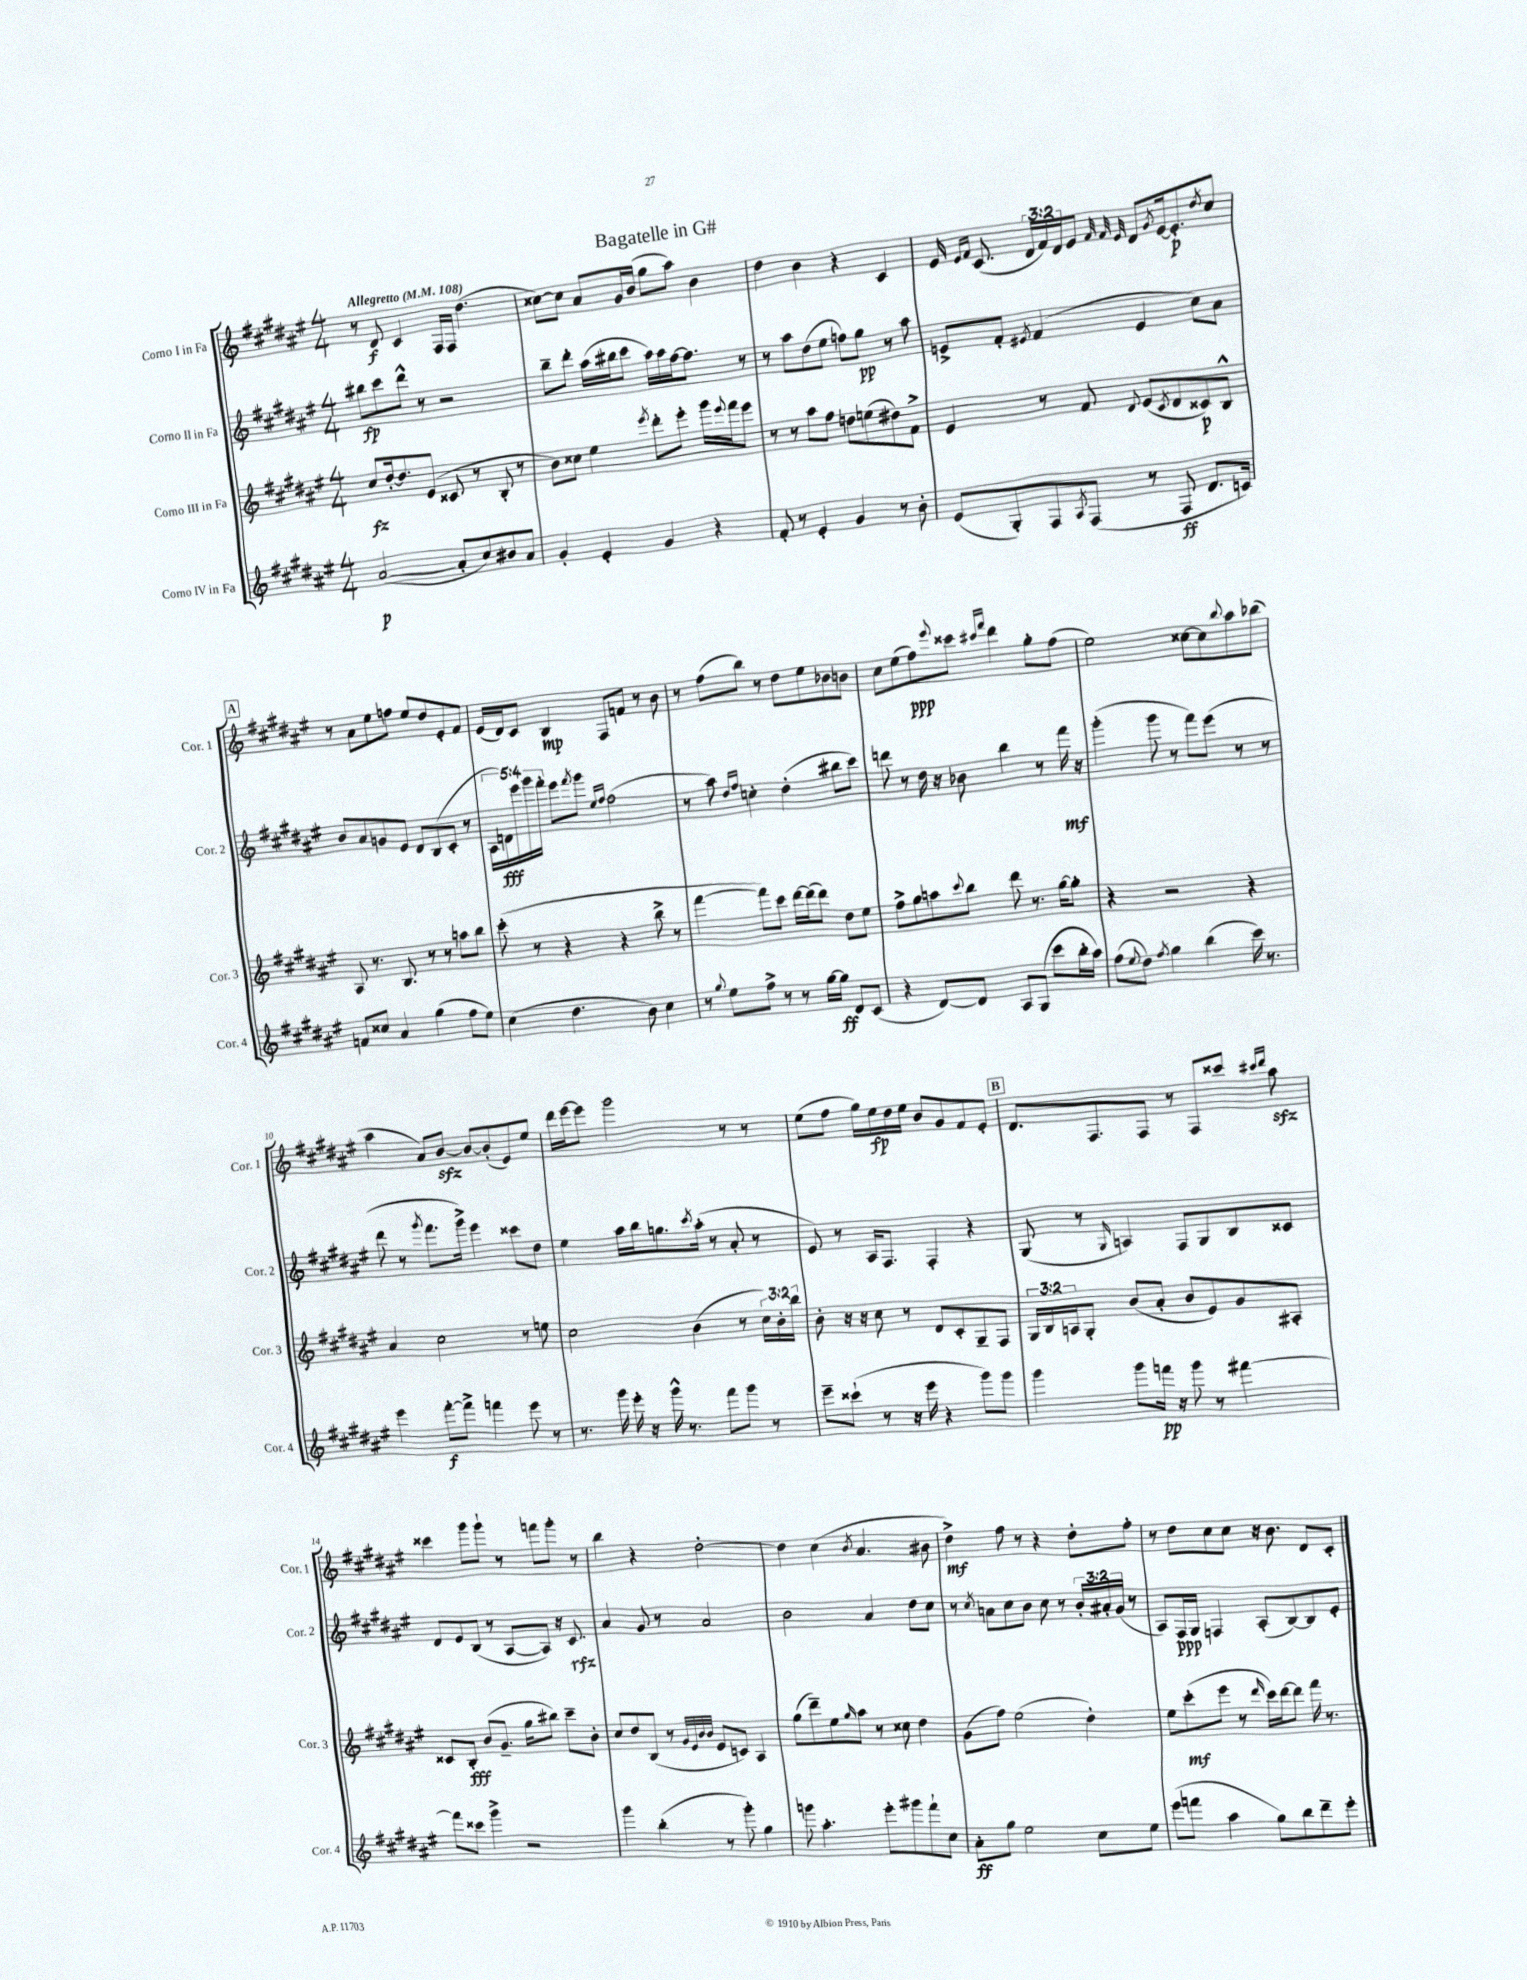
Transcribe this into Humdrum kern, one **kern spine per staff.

**kern	**dynam	**kern	**dynam	**kern	**dynam	**kern	**dynam
*part4	*part4	*part3	*part3	*part2	*part2	*part1	*part1
*staff4	*staff4	*staff3	*staff3	*staff2	*staff2	*staff1	*staff1
*I"Corno IV in Fa	*	*I"Corno III in Fa	*	*I"Corno II in Fa	*	*I"Corno I in Fa	*
*I'Cor. 4	*	*I'Cor. 3	*	*I'Cor. 2	*	*I'Cor. 1	*
*clefG2	*	*clefG2	*	*clefG2	*	*clefG2	*
*k[f#c#g#d#a#e#]	*	*k[f#c#g#d#a#e#]	*	*k[f#c#g#d#a#e#]	*	*k[f#c#g#d#a#e#]	*
*M4/4	*	*M4/4	*	*M4/4	*	*M4/4	*
*MM108	*	*MM108	*	*MM108	*	*MM108	*
=1	=1	=1	=1	=1	=1	=1	=1
!	!	!	!	!	!	!LO:TX:a:B:t=Allegretto	!
([2a#/	p	8cc#/L	fz	8bb#X\L	fp	8r	.
.	.	[16dd#'/k	.	8ccc#\	.	8d#/	f
.	.	8.dd#/]	.	.	.	.	.
.	.	.	.	8ddd#^^\J	.	4c#/	.
.	.	(8e#/J	.	8r	.	.	.
8a#'/L]	.	8c##X/	.	2r	.	16F#/LL	.
.	.	.	.	.	.	16F#/JJ	.
8cc#/)	.	8r	.	.	.	(4.dd#\	.
8b#X/	.	8B'/	.	.	.	.	.
8a#/J	.	8r	.	.	.	.	.
=2	=2	=2	=2	=2	=2	=2	=2
4g#'/	.	8b\L)	.	8bb~\L	.	[8cc##X\L)	.
.	.	8cc##X\J	.	8ddd#'\J	.	8cc##\J]	.
4e#'/	.	4ee#\	.	(16aa#\LL	.	8a#/L	.
.	.	.	.	16bb#X\J	.	.	.
.	.	.	.	8ccc#\J	.	16g#/L	.
.	.	.	.	.	.	(16b/JJ	.
.	.	8qeee#/	.	.	.	.	.
4g#/	.	8ddd#'\L	.	16aa#\LL)	.	8gg#\L	.
.	.	.	.	16aa#\	.	.	.
.	.	8eee#'\J	.	[16ff#\J	.	8aa#\J)	.
.	.	.	.	8.ff#\J]	.	.	.
4r	.	16ggg#\LL	.	.	.	4b\	.
.	.	8qqeee#/	.	.	.	.	.
.	.	16fff#\J	.	.	.	.	.
.	.	8eee#\J	.	8r	.	.	.
=3	=3	=3	=3	=3	=3	=3	=3
8f#'/	.	8r	.	8r	.	4dd#\	.
8r	.	8r	.	8aa#\L	.	.	.
4e#'/	.	8aa#\L	.	(8dd#\	.	4b\	.
.	.	8ff#\J	.	8ee#\J	.	.	.
4g#/	.	8ddn\L	.	8ffn\L)	.	4r	.
.	.	(8een\	.	8gg#\J	pp	.	.
8r	.	8dd#X\)	.	8r	.	4c#/	.
8b'\	.	8f#^\J	.	8aa#\	.	.	.
=4	=4	=4	=4	=4	=4	=4	=4
(8e#/L	.	4e#/	.	8en^/L	.	16e#/	.
.	.	.	.	.	.	16qqe#/LL	.
.	.	.	.	.	.	16qqf#/JJ	.
.	.	.	.	.	.	(8.c#/	.
8G#'/)	.	.	.	8f#'/J	.	.	.
.	.	.	.	8qe#X/	.	.	.
8F#/	.	8r	.	(4f#/	.	24d#/LL	.
.	.	.	.	.	.	24f#/)	.
.	.	.	.	.	.	24d#/J	.
8qA#/	.	.	.	.	.	.	.
(8F#/J	.	8f#/	.	.	.	8e#/J	.
.	.	.	.	.	.	32qqf#/	.
.	.	.	.	.	.	32qqf#/	.
.	.	8qqd#/	.	.	.	32qqe#/	.
8r	.	(8e#/L	.	4e#/	.	8d#/L	.
.	.	8qc#/	.	.	.	8qg#/	.
8F#/	ff	8d#/	.	.	.	[16e#/k	.
.	.	.	.	.	.	8.e#'/]	p
8.d#/L	.	8c##X/)	p	8cc#\L)	.	.	.
.	.	.	.	.	.	8qdd#/	.
.	.	8B^^/J	.	8a#\J	.	8cc#/J	.
16cn/Jk)	.	.	.	.	.	.	.
!!LO:LB:g=z
!!LO:REH:place=s1:t=A
=5	=5	=5	=5	=5	=5	=5	=5
8fn/L	.	8A#/	.	8b/L	.	8r	.
8cc##X/J	.	8.r	.	8a#/	.	8a#\L	.
4a#/	.	.	.	8gn/	.	8ee#\	.
.	.	8.B/	.	.	.	.	.
.	.	.	.	8e#/J	.	8ffn\J	.
(4gg#\	.	8r	.	8d#/L	.	8ee#/L	.
.	.	8r	.	(8B/	.	8dd#/	.
8ff#\L	.	8aan\L	.	8c#'/J	.	8e#'/	.
8ee#\J)	.	8bb\J	.	8r	.	8f#/J	.
=6	=6	=6	=6	=6	=6	=6	=6
(4cc#\	.	(8ccc#'\	.	20A#\LL	.	(16e#/LL	.
.	.	.	.	20dn\)	fff	.	.
.	.	.	.	.	.	16d#/J)	.
.	.	.	.	20eee#\	.	.	.
.	.	8r	.	.	.	8c#/J	.
.	.	.	.	20ggg#\	.	.	.
.	.	.	.	20fff#'\JJ	.	.	.
4.dd#\	.	4r	.	8eee#\L	.	4B/	mp
.	.	.	.	8qfff#/	.	.	.
.	.	.	.	8ggg#\J	.	.	.
.	.	.	.	16qqee#/LL	.	.	.
.	.	.	.	16qqff#/JJ	.	.	.
.	.	4r	.	(2ff#\	.	8F#/L	.
8b\)	.	.	.	.	.	8fn/J	.
4cc#\	.	8bb^\	.	.	.	8r	.
.	.	8r	.	.	.	8b\	.
=7	=7	=7	=7	=7	=7	=7	=7
8r	.	[4fff#\	.	8r	.	8r	.
8qqgg#/	.	.	.	.	.	.	.
8ee#\L	.	.	.	8aa#\)	.	(8ff#\L	.
.	.	.	.	16qqdd#/LL	.	.	.
.	.	.	.	16qqff#/JJ	.	.	.
8ff#^\J	.	8fff#\L])	.	4ccn'\	.	8bb\J)	.
8r	.	8ccc#\J	.	.	.	8r	.
8r	.	[16ddd#\LL	.	(4dd#'\	.	8dd#\L	.
.	.	(16ddd#\J]	.	.	.	.	.
[16gg#\LL	.	8ddd#\J)	.	.	.	8ee#\	.
16gg#\JJ]	ff	.	.	.	.	.	.
8d#/L	.	8dd#\L	.	8bb#X\L	.	8b-X\	.
(8c#/J	.	8ee#\J	.	8ccc#\J)	.	8bn\J	.
=8	=8	=8	=8	=8	=8	=8	=8
4r	.	8ff#^\L	.	8dddn\	.	8cc#\L	.
.	.	8gg#\	.	8r	.	(8ee#\	.
[8d#/L)	.	8aan\	.	16dd#\	.	8ff#\)	ppp
.	.	.	.	16r	.	.	.
.	.	8qqccc#/	.	.	.	8qqeee#/	.
8d#/J]	.	8bb\J	.	8b-X\	.	8ccc##X\J	.
.	.	.	.	.	.	16qqccc#X/LL	.
.	.	.	.	.	.	16qqfff#/JJ	.
8A#/L	.	8ddd#\	.	4bb\	.	4ddd#\	.
(8G#/J	.	8.r	.	.	.	.	.
8ccc#\L	.	.	.	8r	.	8gg#'\L	.
.	.	[16gg#\KL	.	.	.	.	.
16bb'\L	.	8gg#'\J]	.	16fff#\	mf	(8ff#\J	.
16aa#\JJ)	.	.	.	16r	.	.	.
=9	=9	=9	=9	=9	=9	=9	=9
(8ff#\L	.	4r	.	(4ggg#'\	.	2ee#\)	.
8qqee#/	.	.	.	.	.	.	.
8dd#\J)	.	.	.	.	.	.	.
8qff#/	.	.	.	.	.	.	.
4gg#\	.	2r	.	8ggg#\	.	.	.
.	.	.	.	8r	.	.	.
(4bb\	.	.	.	8fff#\L)	.	[8cc##X\L	.
.	.	.	.	(8eee#\J	.	8cc##\]	.
.	.	.	.	.	.	8qqbb/	.
16ccc#\)	.	4r	.	8r	.	8aa#\	.
8.r	.	.	.	.	.	.	.
.	.	.	.	8r	.	(8bb-X\J	.
!!LO:LB:g=z
=10	=10	=10	=10	=10	=10	=10	=10
4eee#\	.	4a#/	.	8ddd#\	.	4aa#\	.
.	.	.	.	8r	.	.	.
.	.	.	.	8qggg#/	.	.	.
[8fff#'\L	f	2cc#\	.	8.fff#\L	.	8a#/L)	.
8fff#^\J]	.	.	.	.	.	[8bzz/J	.
.	.	.	.	16ggg#^\Jk)	.	.	.
4fffn\	.	.	.	4eee#\	.	8b/L_	.
.	.	.	.	.	.	(8b'/]	.
8eee#\	.	8r	.	8ccc##X\L	.	8e#/)	.
8r	.	8een\	.	8dd#\J	.	8ee#/J	.
=11	=11	=11	=11	=11	=11	=11	=11
8.r	.	2cc#\	.	4ee#\	.	16ddd#\LL	.
.	.	.	.	.	.	[16eee#\J	.
.	.	.	.	.	.	8eee#\J]	.
16ggg#\	.	.	.	.	.	.	.
16eee#'\	.	.	.	16aa#\LL	.	2ggg#\	.
16r	.	.	.	16bb\J	.	.	.
16ggg#^^\	.	.	.	8.ggn\	.	.	.
8.r	.	.	.	.	.	.	.
.	.	(4b\	.	.	.	.	.
.	.	.	.	8qccc#/	.	.	.
.	.	.	.	(16aa#'\Jk	.	.	.
8fff#\L	.	.	.	8r	.	.	.
8ggg#\J	.	8r	.	8a#'/	.	8r	.
8r	.	24cc#\LL)	.	8r	.	8r	.
.	.	24b'\	.	.	.	.	.
.	.	24bb\JJ	.	.	.	.	.
=12	=12	=12	=12	=12	=12	=12	=12
8eee#~\L	.	8b'\	.	8e#/)	.	(8ee#\L	.
(8ccc##X`\J	.	16r	.	8r	.	8ff#\J	.
.	.	16r	.	.	.	.	.
8r	.	8cc#\	.	16A#/KL	.	16gg#\LL)	.
.	.	.	.	8.F#/J	.	16ee#\	fp
16r	.	8r	.	.	.	16dd#\	.
16eee#\	.	.	.	.	.	16ee#\JJ	.
4r	.	8d#/L	.	4F#'/	.	8b/L	.
.	.	8c#'/	.	.	.	8g#/	.
8ggg#\L)	.	8G#~/	.	4r	.	8f#/	.
8ggg#\J	.	8F#/J	.	.	.	8e#'/J	.
!!LO:REH:place=s1:t=B
=13	=13	=13	=13	=13	=13	=13	=13
4ggg#\	.	24G#/LL	.	(8G#/	.	8.d#/L	.
.	.	24B/	.	.	.	.	.
.	.	24An/J	.	.	.	.	.
.	.	8G#'/J	.	8r	.	.	.
.	.	.	.	.	.	8.F#/	.
.	.	.	.	16qqG#/	.	.	.
8ggg#\L	.	(8b/L	.	4An/)	.	.	.
16fffn\Jk	pp	8a#'/J	.	.	.	8F#/J	.
16r	.	.	.	.	.	.	.
8ggg#\	.	8b/L	.	8F#/L	.	8r	.
8r	.	8e#/)	.	8G#/	.	8F#/L	.
[4fff#X\	.	8g#/	.	8B/	.	8ccc##X/J	.
.	.	.	.	.	.	16qqccc#X/LL	.
.	.	.	.	.	.	16qqddd#/JJ	.
.	.	8A#X'/J	.	8c##X/J	.	8aa#zz\	.
!!LO:LB:g=z
=14	=14	=14	=14	=14	=14	=14	=14
8fff#\L]	.	8c##X/L	.	8d#/L	.	4ccc##X\	.
8ccc##X\J	.	8B'/J	fff	8e#/	.	.	.
4ggg#^\	.	(8b/L	.	(8B/J	.	8ggg#\L	.
.	.	8.g#~/J	.	8r	.	8ggg#`\J	.
2r	.	.	.	[8A#/L	.	8r	.
.	.	16gg#\KL	.	.	.	.	.
.	.	8bb#X\J)	.	8A#/J])	.	8fffn\L	.
.	.	8ccc#~\L	.	16r	.	8ggg#'\J	.
.	.	.	.	8.c#/	rfz	.	.
.	.	8b'\J	.	.	.	8r	.
=15	=15	=15	=15	=15	=15	=15	=15
4ggg#\	.	8cc#/L	.	4a#/	.	4bb\	.
.	.	8dd#/	.	.	.	.	.
(4bb'\	.	(8B/J	.	8g#/	.	4r	.
.	.	8r	.	8r	.	.	.
.	.	32qqg#/LLL	.	.	.	.	.
.	.	32qqe#/	.	.	.	.	.
.	.	32qqb/	.	.	.	.	.
.	.	32qqb/JJJ	.	.	.	.	.
8r	.	8e#/L	.	2a#/	.	[2dd#'\	.
8ggg#'\)	.	8cn/J)	.	.	.	.	.
4gg#\	.	4A#/	.	.	.	.	.
=16	=16	=16	=16	=16	=16	=16	=16
8gggn\	.	(8gg#\L	.	2b\	.	4dd#\]	.
4.aa#'\	.	8ddd#~\)	.	.	.	.	.
.	.	8ee#\	.	.	.	(4cc#\	.
.	.	16qqgg#/	.	.	.	.	.
.	.	8aa#\J	.	.	.	.	.
.	.	.	.	.	.	8qb/	.
8eee#'\L	.	8r	.	4a#/	.	4.a#/	.
8ggg#X\	.	8cc##X\	.	.	.	.	.
8fff#`\	.	4dd#\	.	8dd#\L	.	.	.
8cc#\J	.	.	.	8cc#\J	.	8b#X\	.
=17	=17	=17	=17	=17	=17	=17	=17
8a#'\L	ff	(8g#\L	.	8r	.	4dd#^\)	mf
.	.	.	.	8qcc#/	.	.	.
8gg#\J	.	8ff#\J)	.	8an\L	.	.	.
2ee#\	.	(2ee#\	.	8cc#\	.	8ff#\	.
.	.	.	.	8b\J	.	8r	.
.	.	.	.	8cc#\	.	4r	.
.	.	.	.	8r	.	.	.
8cc#\L	.	4dd#'\)	.	24b'/LL	.	8dd#'\L	.
.	.	.	.	24a#X'/	.	.	.
.	.	.	.	(24g#/JJ	.	.	.
8ee#\J	.	.	.	8r	.	8ff#'\J	.
=18	=18	=18	=18	=18	=18	=18	=18
(8eee#\L	.	8ee#\L	.	8A#/L)	.	8r	.
8fffn\J	.	(8ccc#'\	mf	16F#/L	ppp	8dd#\L	.
.	.	.	.	16G#/JJ	.	.	.
4aa#\	.	8eee#\J	.	4Fn/	.	8cc#\	.
.	.	8r	.	.	.	8cc#\J	.
.	.	16qqddd#/	.	.	.	.	.
8gg#\L)	.	16ccc#\LL)	.	(8A#'/L	.	16r	.
.	.	[16ddd#\J	.	.	.	8.b\	.
8bb\	.	8ddd#\J]	.	[8B/)	.	.	.
8ddd#~\	.	16fff#\	.	8B/]	.	8d#/L	.
.	.	8.r	.	.	.	.	.
8eee#'\J	.	.	.	8e#'/J	.	8c#'/J	.
==	==	==	==	==	==	==	==
*-	*-	*-	*-	*-	*-	*-	*-
